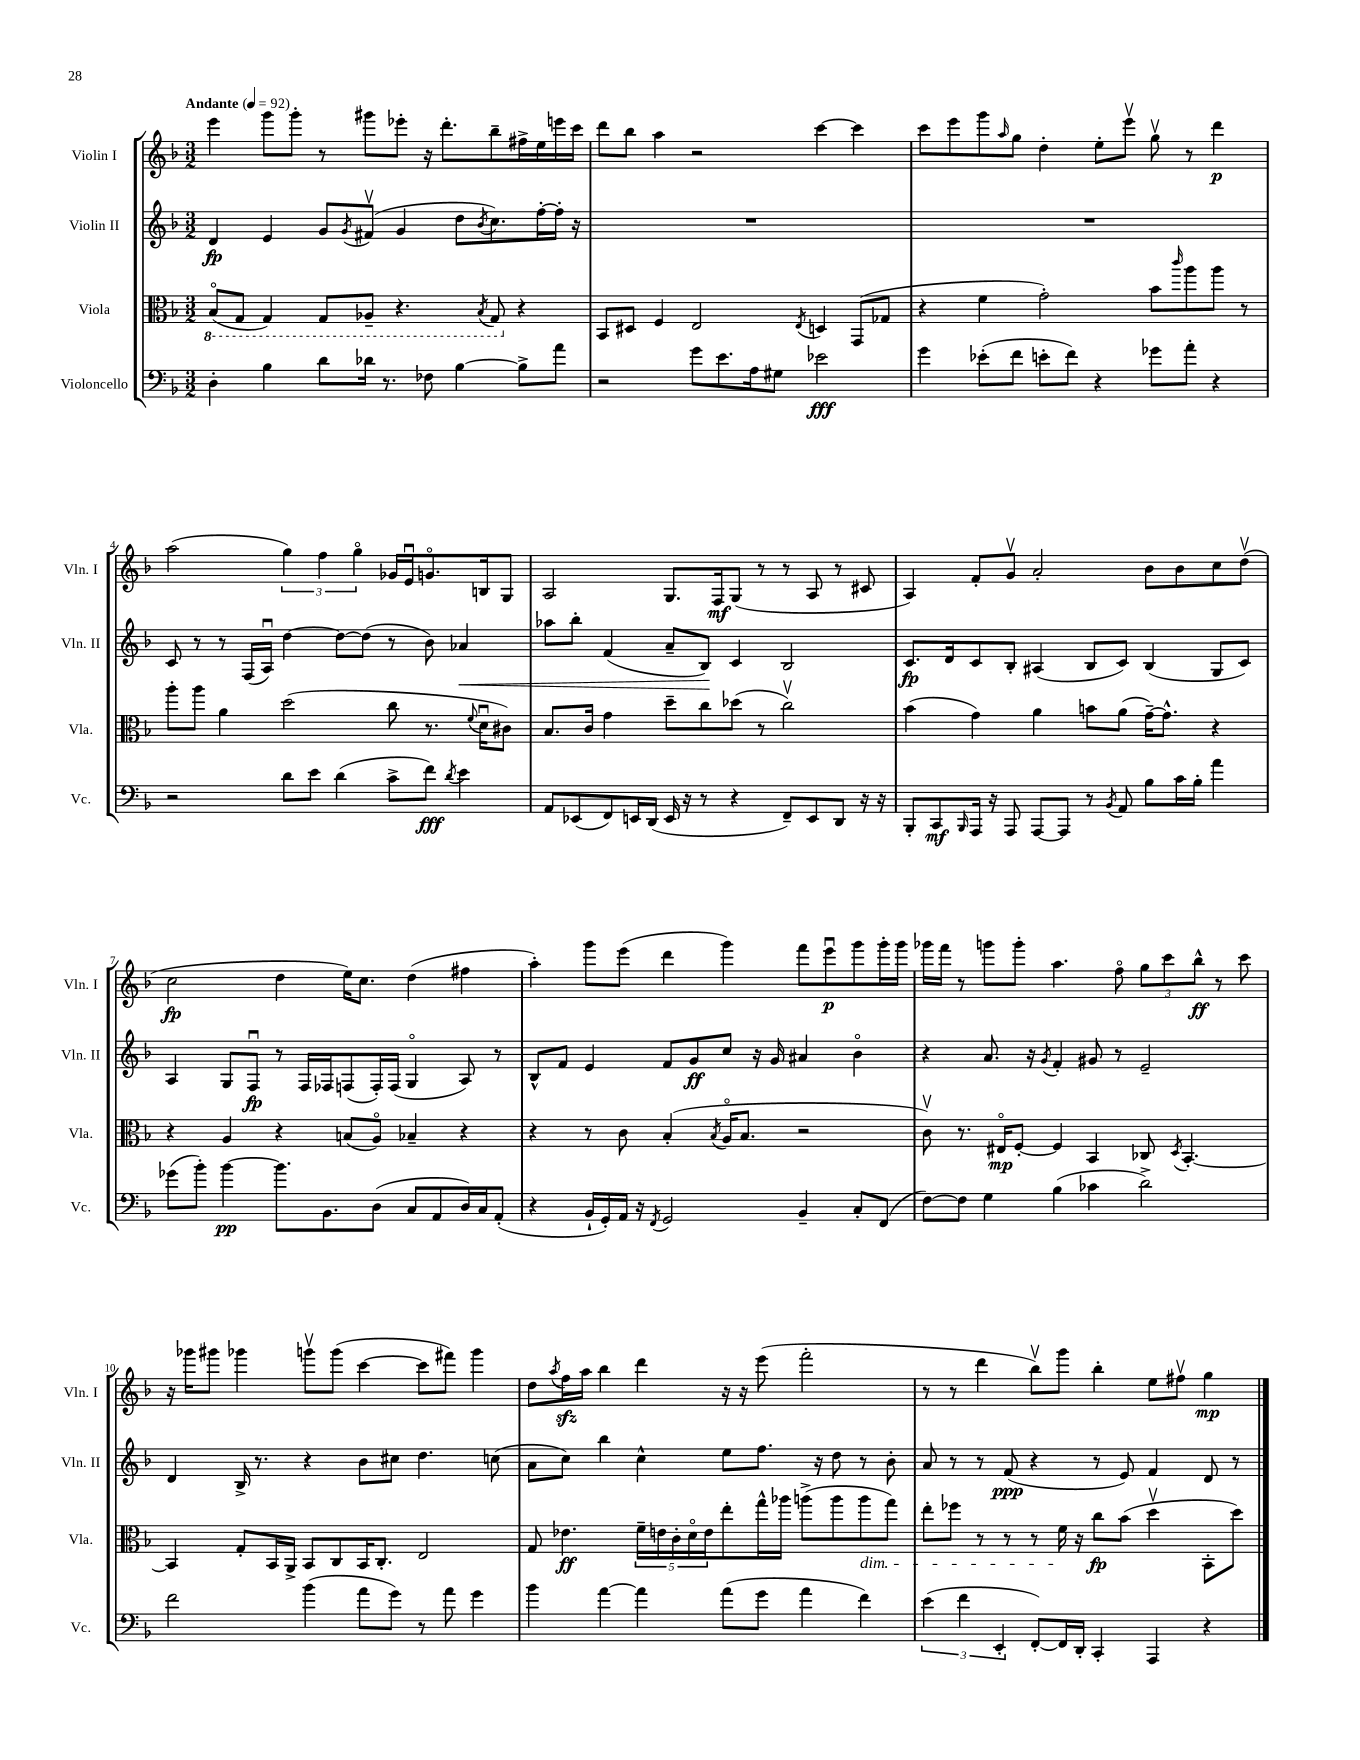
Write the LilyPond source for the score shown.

<<
\new StaffGroup <<
\new Staff = "s0" \with { instrumentName = "Violin I" shortInstrumentName = "Vln. I" } {
    \clef treble \key f \major \numericTimeSignature \time 3/2 \tempo "Andante" 4 = 92
    e'''4 g'''8 g'''8-. r8 gis'''8 ees'''8-. r16 d'''8.-. bes''8-- fis''16-> e''16 e'''16 c'''16 |
    d'''8 bes''8 a''4 r2 c'''4~ c'''4 |
    c'''8 e'''8 g'''8 \grace { a''16 } g''8 d''4-. e''8-. e'''8\upbow g''8\upbow r8 d'''4\p |
    a''2( \tuplet 3/2 { g''4) f''4 g''4\flageolet } ges'16 e'16\downbow g'8.\flageolet b16 g8 |
    a2 g8. f16\mf g8( r8 r8 a8 r8 cis'8 |
    a4) f'8-. g'8\upbow a'2-. bes'8 bes'8 c''8 d''8\upbow( |
    c''2\fp d''4 e''16) c''8. d''4( fis''4 |
    a''4-.) g'''8 e'''8( d'''4 g'''4) f'''8 e'''8\downbow\p g'''8 g'''16-. g'''16 |
    ges'''16 f'''16 r8 g'''8 g'''8-. a''4. f''8\flageolet \tuplet 3/2 { g''8 c'''8 bes''8-^\ff } r8 c'''8 |
    r16 ges'''16 gis'''8 ges'''4 g'''8\upbow g'''8( c'''4~ c'''8 fis'''8) g'''4 |
    d''8 \acciaccatura { a''8 } f''16\sfz a''16 bes''4 d'''4 r16 r16 e'''8( f'''2-. |
    r8 r8 d'''4 bes''8\upbow) g'''8 bes''4-. e''8 fis''8\upbow g''4\mp \bar "|." |
}
\new Staff = "s1" \with { instrumentName = "Violin II" shortInstrumentName = "Vln. II" } {
    \clef treble \key f \major \numericTimeSignature \time 3/2
    d'4\fp e'4 g'8 \acciaccatura { g'8 } fis'8\upbow( g'4 d''8 \acciaccatura { bes'8 } c''8.) f''16~-. f''16-. r16 |
    R1. |
    R1. |
    c'8 r8 r8 f16( a16\downbow) d''4~ d''8~ d''8( r8 bes'8) aes'4\< |
    aes''8 bes''8-. f'4( a'8-- bes8\!) c'4 bes2 |
    c'8.\fp d'16 c'8 bes8-. ais4( bes8 c'8) bes4( g8 c'8) |
    a4 g8 f8\downbow\fp r8 f16 fes16 f8( f16-.) f16( g4\flageolet a8) r8 |
    bes8-^ f'8 e'4 f'8 g'8\ff c''8 r16 g'16 ais'4 bes'4\flageolet |
    r4 a'8. r16 \acciaccatura { g'8 } f'4-. gis'8 r8 e'2-- |
    d'4 bes16-> r8. r4 bes'8 cis''8 d''4. c''8( |
    a'8 c''8) bes''4 c''4-^ e''8 f''8. r16 d''8 r8 bes'8-. |
    a'8 r8 r8 f'8\ppp( r4 r8 e'8) f'4 d'8 r8 \bar "|." |
}
\new Staff = "s2" \with { instrumentName = "Viola" shortInstrumentName = "Vla." } {
    \clef alto \key f \major \numericTimeSignature \time 3/2
    \ottava #-1 bes,8\flageolet( g,8 g,4) g,8 aes,8-- r4. \acciaccatura { bes,8 } g,8 \ottava #0 r4 |
    bes,8 dis8 f4 e2 \acciaccatura { e8 } d4 g,8( ges8 |
    r4 f'4 g'2-.) bes'8 \grace { c'''16 } a''8 a''8 r8 |
    a''8-. a''8 a'4 d''2( c''8 r8. \appoggiatura { f'8 } d'16\downbow cis'8) |
    bes8. c'16 g'4 d''8-- c''8 des''8( r8 c''2\upbow) |
    bes'4( g'4) a'4 b'8 a'8( g'16~--) g'8.-^ r4 |
    r4 a4 r4 b8( a8\flageolet) bes4-- r4 |
    r4 r8 c'8 bes4-.( \acciaccatura { bes8 } a16\flageolet bes8. r2 |
    c'8\upbow) r8. eis16\flageolet\mp f8~-. f4 bes,4 ces8 \acciaccatura { d8 } bes,4.~-. |
    bes,4 g8-. bes,16 a,16-> bes,8 c8 bes,16 c8.-. e2 |
    g8 ees'4.\ff \tuplet 5/4 { f'16-- e'16 c'16-. d'16\flageolet e'16 } e''8-. g''16-^ aes''16 a''8->( a''8 a''8\dim g''8) |
    e''8-. fes''8 r8 r8 r8 f'16\! r16 c''8\fp bes'8( d''4\upbow bes,8-. d''8) \bar "|." |
}
\new Staff = "s3" \with { instrumentName = "Violoncello" shortInstrumentName = "Vc." } {
    \clef bass \key f \major \numericTimeSignature \time 3/2
    d4-. bes4 d'8 des'16 r8. fes8 bes4~ bes8-> a'8 |
    r2 g'8 e'8. a16 gis8 ees'2\fff |
    g'4 ees'8-.( f'8 e'8-. f'8) r4 ges'8 a'8-. r4 |
    r2 d'8 e'8 d'4( c'8-> f'8\fff) \acciaccatura { d'8 } e'4 |
    a,8 ees,8( f,8) e,16 d,16( e,16 r16 r8 r4 f,8--) e,8 d,8 r16 r16 |
    bes,,8-. c,8\mf \grace { bes,,16 } a,,16 r16 a,,8 a,,8~ a,,8 r8 \acciaccatura { bes,8 } a,8 bes8 c'16 bes16-. a'4 |
    ges'8( bes'8-.) bes'4~\pp bes'8. bes,8. d8( c8 a,8 d16) c16 a,8-.( |
    r4 bes,16-! g,16-.) a,16 r16 \acciaccatura { f,8 } g,2 bes,4-- c8-. f,8( |
    f8~) f8 g4 bes4( ces'4 d'2->) |
    f'2 bes'4( a'8 g'8) r8 a'8 g'4 |
    bes'4 a'4~ a'4 a'8( g'8 a'4 f'4) |
    \tuplet 3/2 { e'4( f'4 e,4-. } f,8~-.) f,16 d,16-. c,4-. a,,4 r4 \bar "|." |
}
>>
>>
